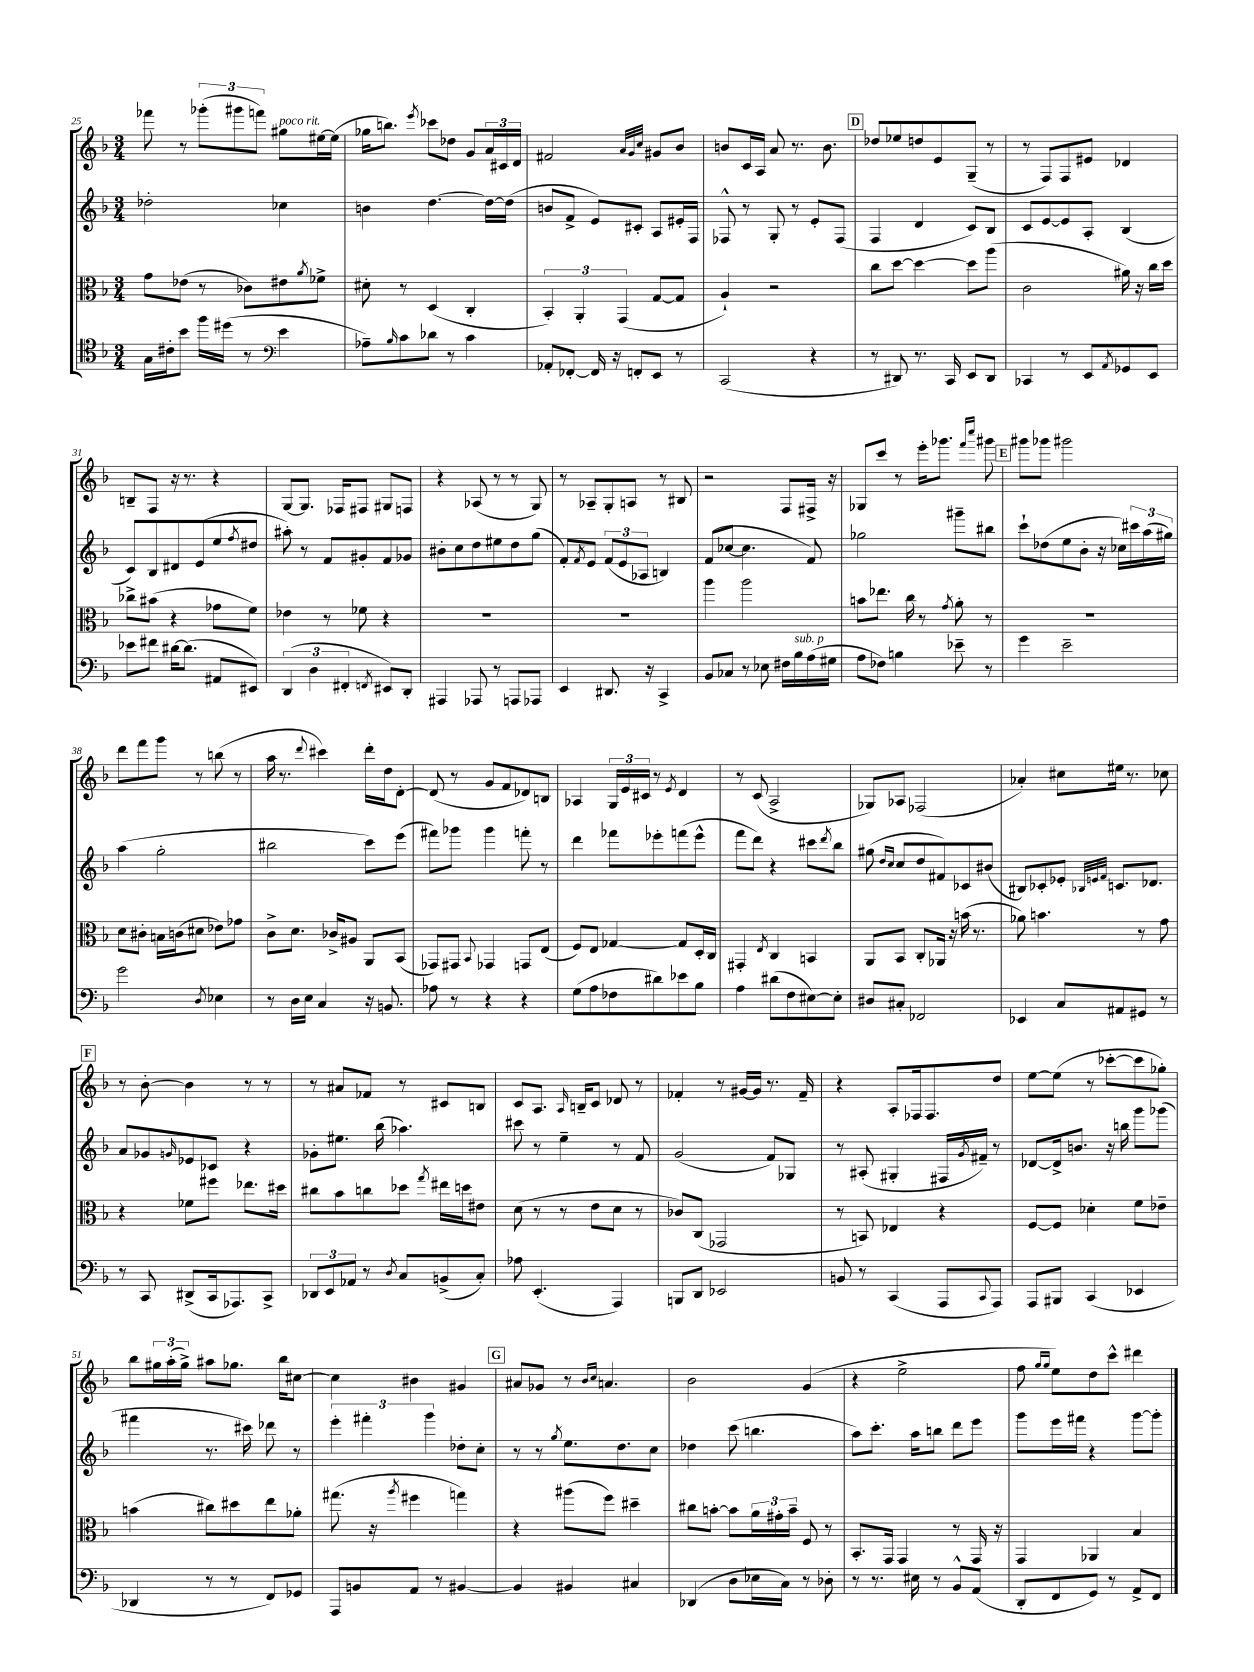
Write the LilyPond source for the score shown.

<<
\new StaffGroup <<
\new Staff = "s0" {
    \clef treble \key f \major \numericTimeSignature \time 3/4
    fes'''8 r8 \tuplet 3/2 { ges'''8-.( gis'''8 f'''8) } gis''8^\markup { \italic "poco rit." } eis''16~ eis''16( |
    ges''16 b''8.) \acciaccatura { e'''8 } ces'''8 des''8 g'8 \tuplet 3/2 { a'16 cis'16 d'16 } |
    fis'2 \grace { a'32 g'32 c''32 } gis'8 bes'8 |
    b'8 c'16 a16 a'8 r8. b'8. |
    \mark \markup { \box "D" } des''8 ees''8 d''8 e'8 g8--( r8 |
    r8 f8) f8 eis'8 des'4 |
    b8-- f8 r16 r8. r4 |
    g8~ g8. fes16 fis8 gis8 f8 |
    r4 aes8( r8 r8 g8) |
    r8 aes8-- g8-. a8 r8 bis8 |
    r2 f8 fis16-> r16 |
    ges8 c'''8 r8 e'''16-. ges'''8. \grace { f'''16 c''''16 } gis'''8 |
    \mark \markup { \box "E" } gis'''8 ges'''8 gis'''2 |
    d'''8 f'''8 g'''8 r8 b''8( r8 |
    a''16 r8. \appoggiatura { d'''8 } cis'''4) d'''16-. d''16 d'8~-. |
    d'8( r8 g'8 f'8 des'8) b8 |
    aes4 \tuplet 3/2 { g16 e'16 cis'16 } r8 \acciaccatura { e'8 } d'4 |
    r8 c'8( a2-> |
    ges8) aes8 fes2( |
    aes'4-.) cis''8 eis''16 r8. ces''8 |
    \mark \markup { \box "F" } r8 bes'8~-. bes'4 r8 r8 |
    r8 ais'8 fes'8 r8 cis'8 b8 |
    c'8 a8. \grace { a16 } b16-- c'8 des'8 r8 |
    fes'4-. r8 gis'16~ gis'16 r8. fes'16-- |
    r4 a8-. fes16 fes8. d''8 |
    e''8~ e''8( r8 ces'''8~-. ces'''8 ges''8-.) |
    bes''8 \tuplet 3/2 { gis''16 a''16-.( gis''16->) } ais''8 ges''8. bes''16 cis''8~ |
    cis''4 bis'4 gis'4 |
    \mark \markup { \box "G" } ais'8 ges'8 r8 \grace { bes'16 c''16 } a'4. |
    bes'2 g'4( |
    r4 e''2-> |
    f''8 \grace { g''16 g''16 } e''8) d''8 c'''8-^ dis'''4 \bar "|." |
}
\new Staff = "s1" {
    \clef treble \key f \major \numericTimeSignature \time 3/4
    des''2-. ces''4 |
    b'4 d''4.~ d''16~ d''16( |
    b'8 f'8-> e'8) cis'8-. a8 eis'16-. f16 |
    fes8-^ r8 g8-. r8 e'8-. fes8( |
    \mark \markup { \box "D" } f4 d'4 c'8) bes8 |
    c'8 e'8~ e'8 a8-. bes4( |
    c'8) bes8 dis'8 e'8( e''8 \acciaccatura { f''8 } dis''8 |
    ais''8-.) r8 f'8 gis'8-. f'8 ges'8 |
    bis'8-. c''8 d''8 eis''8 d''8 g''8( |
    f'8-.) \acciaccatura { f'8 } e'8 \tuplet 3/2 { f'8( e'8 aes8 } b4) |
    f'8( ces''8~ ces''4. f'8) |
    ges''2 gis'''8-- bis''8 |
    \mark \markup { \box "E" } c'''8-! des''8( e''8 bes'8-. r16 ces''16) \tuplet 3/2 { cis'''16 a''16( gis''16) } |
    a''4( g''2-. |
    bis''2 c'''8) e'''8( |
    fis'''8) ges'''8 ges'''4 f'''8-. r8 |
    d'''4 fes'''8 ees'''8-. f'''8( ees'''8-^ |
    f'''8 d'''8) r4 cis'''8 \acciaccatura { d'''8 } bes''8 |
    gis''8( \grace { d''16 c''16 } c''8 d''8 fis'8) ces'8 bis'8( |
    bis8) ces'8-. ees'8-. \grace { bes32 e'32 f'32 } c'8. des'8. |
    \mark \markup { \box "F" } a'8 ges'8 \grace { g'16 } ees'8 ces'8 r4 |
    ges'8-. eis''8. bes''16( aes''4.) |
    cis'''8 r8 e''4-- r8 f'8 |
    g'2( f'8) ges8 |
    r8 ais8-.( gis4-. fis16 \acciaccatura { g'8 } fis'16--) r8 |
    des'8~ des'16-> b'8. r16 b''16 g'''8 ges'''8( |
    fis'''4 r8. cis'''16) des'''8 r8 |
    \tuplet 3/2 { e'''4-. fis'''4-. g'''4 } des''8-. c''8-. |
    \mark \markup { \box "G" } r8 r8 \acciaccatura { g''8 } e''8. d''8. c''8 |
    des''4 c'''8( b''4. |
    a''8) c'''8.-. a''16 b''8 d'''8 e'''8 |
    g'''8 e'''16 fis'''16 r4 g'''8~ g'''8-. \bar "|." |
}
\new Staff = "s2" {
    \clef alto \key f \major \numericTimeSignature \time 3/4
    g'8 ees'8( r8 ces'8) eis'8 \acciaccatura { a'8 } fes'8-> |
    dis'8-. r8 d4( c4-. |
    \tuplet 3/2 { bes,4-.) a,4-. g,4( } g8~ g8 |
    a4-!) r2 |
    \mark \markup { \box "D" } c''8 d''8~ d''4~ d''8 a''8( |
    c'2 ais'16) r16 c''16 d''16 |
    ces''8-> bis'8( r4 ges'8 f'8) |
    ees'4 r8 fes'8 r4 |
    R2. |
    R2. |
    a''4 a''2 |
    b'8 ees''8. c''16 r8 \acciaccatura { g'8 } a'8-. r8 |
    \mark \markup { \box "E" } R2. |
    d'8 cis'8-. b16 c'16( dis'8 ees'8) ges'8 |
    c'8-> d'8. ces'16-> ais8 a,8 bes,8( |
    ges,8) gis,8 \appoggiatura { bes,8 } ges,4 g,8 e8( |
    f8) e8 ges4~ ges8 d16-. c16 |
    gis,4-. \acciaccatura { e8 } c4 b,4 |
    a,8 bes,8 c8-. aes,16 r16 b'16( r8. |
    aes'8) b'4. r8 g'8 |
    \mark \markup { \box "F" } r4 fes'8 fis''8 ees''8. dis''16 |
    cis''8 bes'8 c''8 des''8 \acciaccatura { g''8 } eis''16 d''16 eis'8 |
    d'8( r8 r8 e'8 d'8 r8 |
    ces'8) c8( ges,2 |
    r8 b,8) ees4 r4 |
    f8~ f8 des'4-. f'8 ees'8-- |
    b'4( cis''8) dis''8 e''8 aes'8-. |
    gis''8.( r16 \acciaccatura { a''8 } fis''4 g''4) |
    \mark \markup { \box "G" } r4 ais''8( f''8) dis''4-- |
    cis''8 b'8~-. b'8 \tuplet 3/2 { a'16 gis'16-. b'16-- } f8 r8 |
    bes,8.-. g,16 g,4 r8 g,16 r16 |
    g,4 aes,4 bes4 \bar "|." |
}
\new Staff = "s3" {
    \clef tenor \key f \major \numericTimeSignature \time 3/4
    g16 cis'16-. bes'8 f''16 dis''16( r8 \clef bass e'4 |
    aes8--) \grace { bes16 } c'8 des'8 r8 c'4 |
    aes,8-. fes,8~-. fes,16 r16 f,8-. e,8 r8 |
    c,2( r4 |
    \mark \markup { \box "D" } r8 dis,8) r8. c,16 e,8 dis,8 |
    ces,4 r8 e,8 \acciaccatura { a,8 } ges,8 e,8 |
    ees'8 fis'8 dis'16~ dis'8.( ais,8 eis,8) |
    \tuplet 3/2 { d,4( d4 fis,4-. } \acciaccatura { f,8 } eis,8) d,8-. |
    ais,,4 aes,,8 r8 a,,8 aes,,8 |
    e,4 dis,8. r16 c,4-> |
    bes,8 ces8 r8 ees8 fis16 bes16^\markup { \italic "sub. p" } a16( gis16 |
    a8 fes8) b4 ees'8-- r8 |
    \mark \markup { \box "E" } g'4 e'2-- |
    g'2 \acciaccatura { d8 } ees4 |
    r8 d16 e16 c4 r16 b,8. |
    aes8 r8 r4 r4 |
    g8( a8 fes8 dis'8) ees'8 bes8 |
    a4 dis'8( f8 eis8~) eis8-. |
    dis8 cis8-. fes,2 |
    ees,4 c8 ais,8 gis,8 r8 |
    \mark \markup { \box "F" } r8 c,8 dis,8->( c,16 aes,,8.) c,8-> |
    \tuplet 3/2 { des,8 e,8 aes,8 } r8 \acciaccatura { d8 } c8 b,8->( c8-.) |
    aes8 e,4.-.( a,,4) |
    b,,8 d,8 ees,2 |
    b,8 r8 c,4( a,,8 \appoggiatura { c,8 } a,,8) |
    a,,8 bis,,8 c,4( ees,4 |
    des,4 r8 r8 f,8) ges,8 |
    a,,8 b,8 a,8 r8 bis,4~ |
    \mark \markup { \box "G" } bis,4 bis,4 cis4 |
    des,4( d8 ees16 c16) r8 des8-. |
    r8 r8. eis16 r8 bes,8-^ a,8( |
    d,8-. f,8 g,8) r8 a,8-> f,8 \bar "|." |
}
>>
>>
\layout { \context { \Score currentBarNumber = #25 } }
